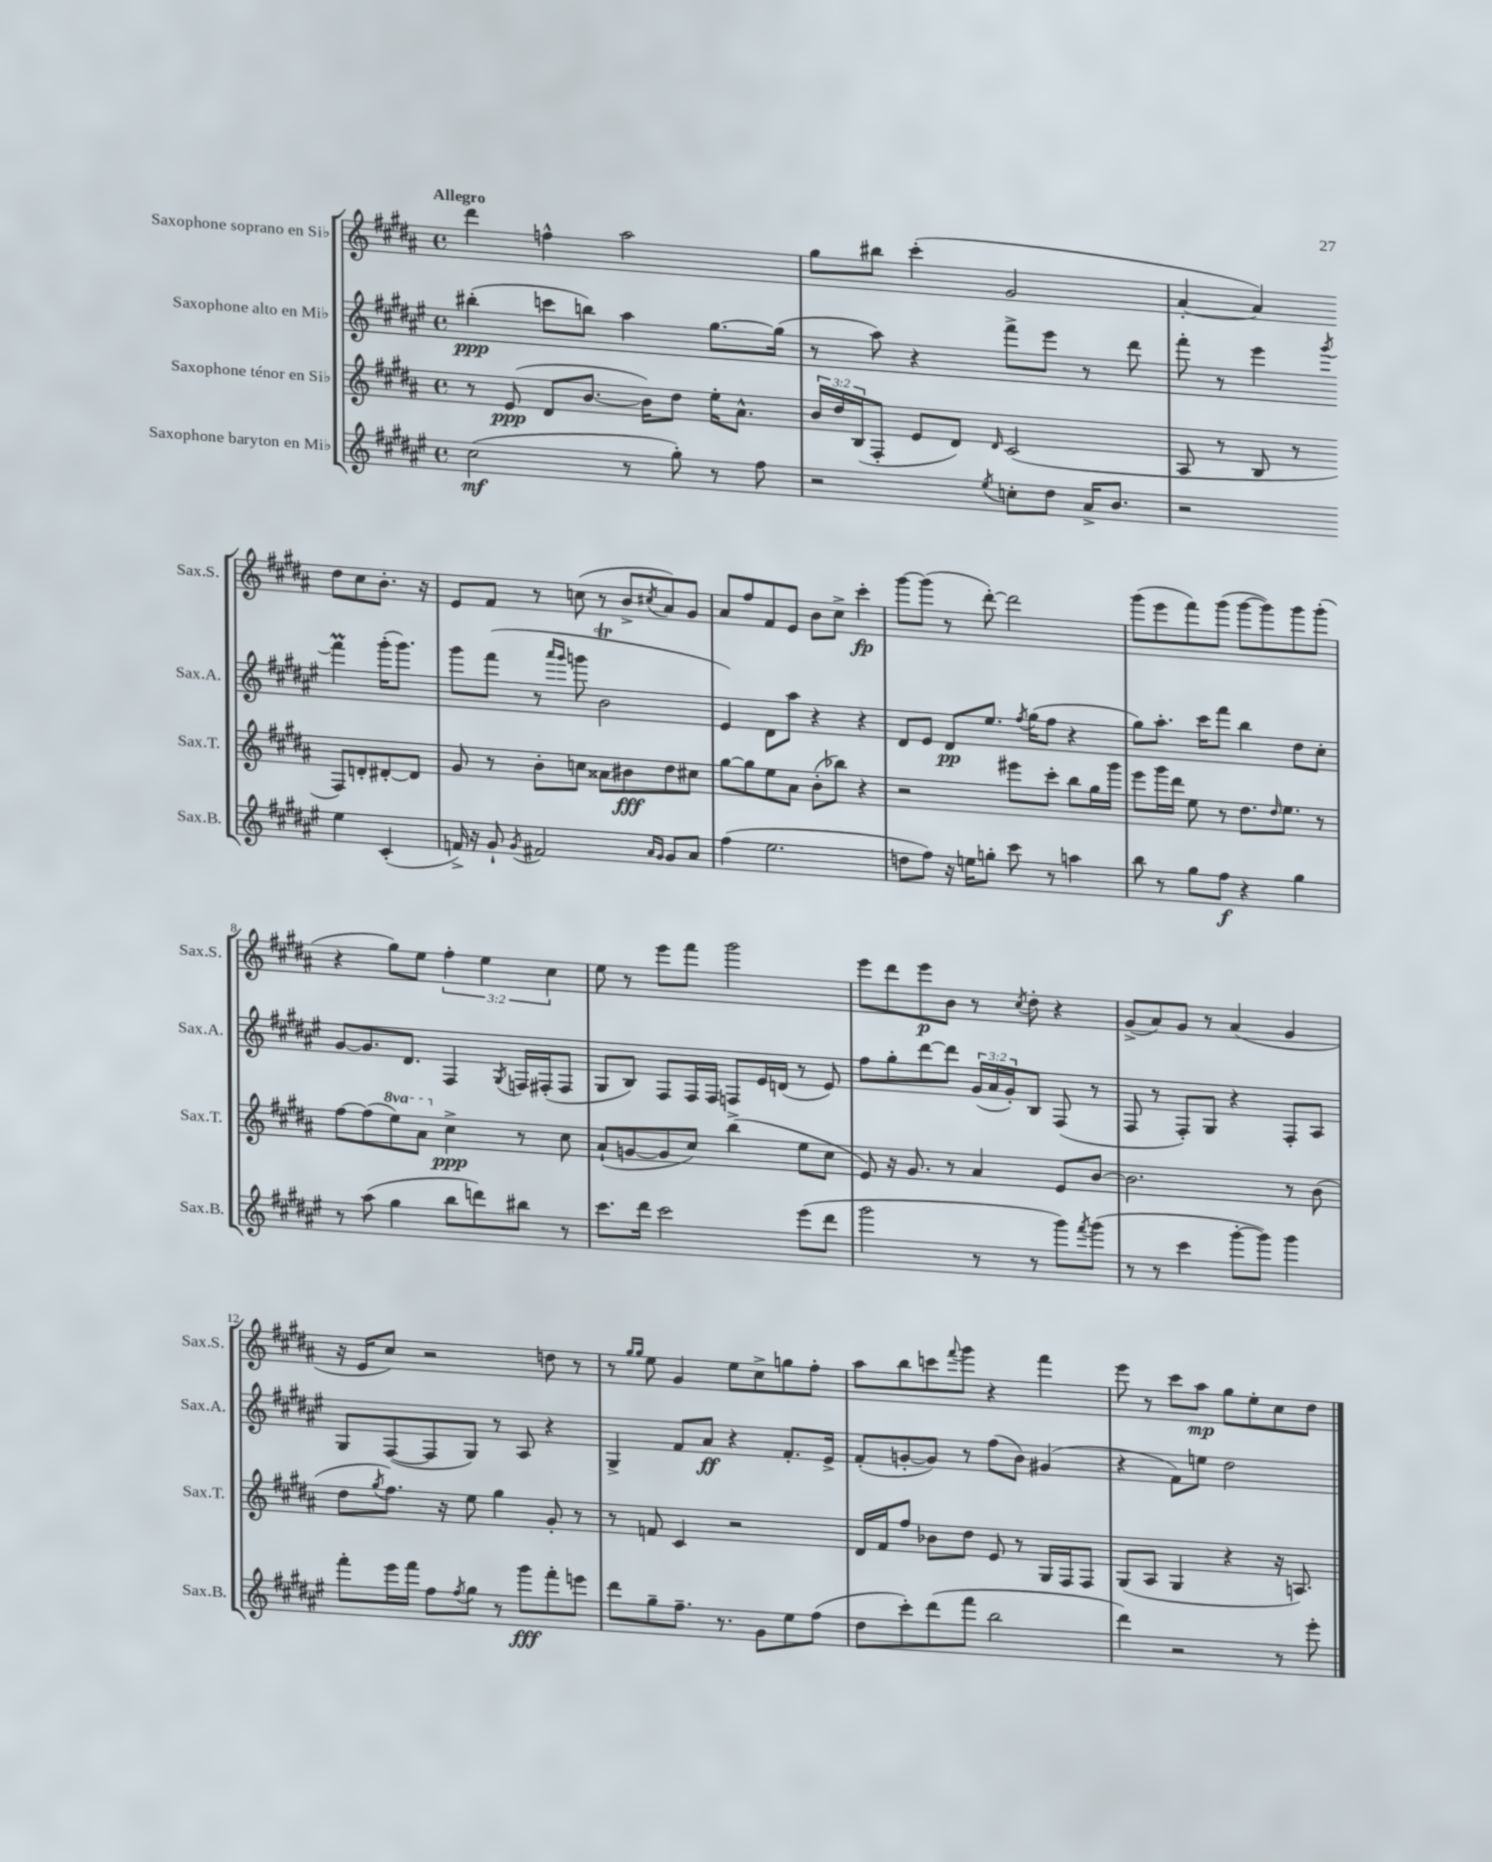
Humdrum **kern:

**kern	**dynam	**kern	**dynam	**kern	**dynam	**kern	**dynam
*part4	*part4	*part3	*part3	*part2	*part2	*part1	*part1
*staff4	*staff4	*staff3	*staff3	*staff2	*staff2	*staff1	*staff1
*I"Saxophone baryton en Mi♭	*	*I"Saxophone ténor en Si♭	*	*I"Saxophone alto en Mi♭	*	*I"Saxophone soprano en Si♭	*
*I'Sax.B.	*	*I'Sax.T.	*	*I'Sax.A.	*	*I'Sax.S.	*
*clefG2	*	*clefG2	*	*clefG2	*	*clefG2	*
*k[f#c#g#d#a#e#]	*	*k[f#c#g#d#a#]	*	*k[f#c#g#d#a#e#]	*	*k[f#c#g#d#a#]	*
*M4/4	*	*M4/4	*	*M4/4	*	*M4/4	*
*met(c)	*	*met(c)	*	*met(c)	*	*met(c)	*
=1	=1	=1	=1	=1	=1	=1	=1
!	!	!	!	!	!	!LO:TX:a:B:t=Allegro	!
(2cc#\	mf	8r	.	(4bb#X'\	ppp	4ddd#\	.
.	.	(8e/	ppp	.	.	.	.
.	.	8d#/L	.	8cccn\L	.	4ffn^^\	.
.	.	[8.b/J	.	8bbn\J)	.	.	.
8r	.	.	.	4aa#\	.	2aa#\	.
.	.	16b\KL])	.	.	.	.	.
8gg#'\)	.	8dd#\J	.	.	.	.	.
8r	.	16ee'\KL	.	[8.gg#\L	.	.	.
.	.	8.a#^^\J	.	.	.	.	.
8ff#\	.	.	.	.	.	.	.
.	.	.	.	(16gg#\Jk]	.	.	.
=2	=2	=2	=2	=2	=2	=2	=2
2r	.	24b/LL	.	8r	.	8gg#\L	.
.	.	24dd#/	.	.	.	.	.
.	.	(24B/J	.	.	.	.	.
.	.	8F#'/J	.	8aa#\)	.	8bb#X\J	.
.	.	8e/L	.	4r	.	(4ccc#'\	.
.	.	8d#/J)	.	.	.	.	.
8qee#/	.	16qqd#/	.	.	.	.	.
8ccn'\L	.	(2c#/	.	8fff#^\L	.	2g#/	.
8dd#\J	.	.	.	8eee#\J	.	.	.
16a#^/KL	.	.	.	8r	.	.	.
8.b/J	.	.	.	.	.	.	.
.	.	.	.	8ddd#\	.	.	.
=3	=3	=3	=3	=3	=3	=3	=3
2r	.	8A#/	.	8fff#'\	.	[4a#'/	.
.	.	8r	.	8r	.	.	.
.	.	8B/	.	4eee#\	.	4a#/])	.
.	.	8r	.	.	.	.	.
.	.	.	.	8qggg#/	.	.	.
4ee#\	.	8F#/L)	.	4fff#M\	.	8dd#\L	.
.	.	8dn'/	.	.	.	8cc#\	.
(4c#'/	.	[8d#X'/	.	(16ggg#'\KL	.	8.b'\J	.
.	.	.	.	8.ggg#\J)	.	.	.
.	.	8d#/J]	.	.	.	.	.
.	.	.	.	.	.	16r	.
!!LO:LB:g=z
=4	=4	=4	=4	=4	=4	=4	=4
16fn^/)	.	8g#/	.	8ggg#\L	.	8e/L	.
16r	.	.	.	.	.	.	.
8g#`/	.	8r	.	(8fff#\J	.	8f#/J	.
8qg#/	.	.	.	.	.	.	.
2f#X/	.	8b'\L	.	8r	.	8r	.
.	.	.	.	16qqaaa#/LL	.	.	.
.	.	.	.	16qqggg#/JJ	.	.	.
.	.	8ccn\J	.	8gggn\	.	(8ccn\	.
.	.	8a##X\L	.	2bT\	.	8r	.
.	.	8b#X\	fff	.	.	8b^/L	.
16qqa#/LL	.	.	.	.	.	.	.
16qqg#/JJ	.	.	.	.	.	8qcc#X/	.
8g#/L	.	8dd#\	.	.	.	8a#/)	.
8a#/J	.	8cc#X\J	.	.	.	8g#/J	.
=5	=5	=5	=5	=5	=5	=5	=5
(4ff#\	.	[8gg#\L	.	4e#/)	.	8a#/L	.
.	.	8gg#\]	.	.	.	8ff#/	.
2.ee#\	.	8ee\	.	8d#\L	.	8f#/	.
.	.	8a#\J	.	8aa#\J	.	8e/J	.
.	.	(8b'\L	.	4r	.	8b\L	.
.	.	8bb-X\J)	.	.	.	8cc#^\J	.
.	.	4r	.	4r	.	4ccc#'\	fp
=6	=6	=6	=6	=6	=6	=6	=6
8ddn\L	.	2r	.	8d#/L	.	[8ggg#\L	.
8ff#\J)	.	.	.	8e#/J	.	(8ggg#\J]	.
16r	.	.	.	8d#/L	pp	8r	.
16een\KL	.	.	.	.	.	.	.
8ggn'\J	.	.	.	8.ee#/J	.	[8ddd#'\)	.
8ccc#\	.	8eee#X\L	.	.	.	2ddd#\]	.
.	.	.	.	8qff#/	.	.	.
.	.	.	.	(16gg#\KL	.	.	.
8r	.	8ccc#'\J	.	8ff#\J	.	.	.
4aan\	.	8bb\L	.	4r	.	.	.
.	.	16gg#\L	.	.	.	.	.
.	.	16ggg#\JJ	.	.	.	.	.
=7	=7	=7	=7	=7	=7	=7	=7
8bb\	.	8eee\L	.	8gg#\L)	.	(8ggg#\L	.
8r	.	16ggg#\L	.	8.aa#'\J	.	8eee\	.
.	.	16ddd#\JJ	.	.	.	.	.
8gg#\L	.	8ee\	.	.	.	8fff#\)	.
.	.	.	.	16ccc#\KL	.	.	.
8ff#\J	f	8r	.	8fff#\J	.	(8ggg#\J	.
4r	.	8.dd#\L	.	4bb\	.	[8ggg#\L	.
.	.	.	.	.	.	8ggg#\])	.
.	.	16qqdd#/	.	.	.	.	.
.	.	8.ee\J	.	.	.	.	.
4gg#\	.	.	.	8dd#\L	.	8ggg#\	.
.	.	8r	.	8cc#'\J	.	(8ggg#'\J	.
!!LO:LB:g=z
=8	=8	=8	=8	=8	=8	=8	=8
8r	.	[8ff#\L	.	[8g#/L	.	4r	.
(8aa#\	.	(8ff#\]	.	8.g#/]	.	.	.
*	*	*8va	*	*	*	*	*
4gg#\	.	8eee\)	.	.	.	8gg#\L)	.
.	.	.	.	8.d#/J	.	.	.
.	.	8aa#\J	.	.	.	8ee\J	.
*	*	*X8va	*	*	*	*	*
8bb\L	.	4cc#^\	ppp	4F#/	.	6ff#'\	.
8dddn\)	.	.	.	.	.	.	.
.	.	.	.	.	.	6ee\	.
.	.	.	.	8qG#/	.	.	.
8bb#X\J	.	8r	.	16Fn/LL	.	.	.
.	.	.	.	(16F#X'/J	.	.	.
.	.	.	.	.	.	6cc#\	.
8r	.	8cc#\	.	8F#/J	.	.	.
=9	=9	=9	=9	=9	=9	=9	=9
8.ccc#\L	.	(8a#`/L	.	8G#/L	.	8ee\	.
.	.	[8gn/	.	8B/J)	.	8r	.
16ddd#\Jk	.	.	.	.	.	.	.
2ccc#\	.	8g/]	.	8F#/L	.	8eee\L	.
.	.	8cc#/J)	.	16F#/L	.	8fff#\J	.
.	.	.	.	16F#/JJ	.	.	.
.	.	(4bb^\	.	8Fn/L	.	2ggg#\	.
.	.	.	.	16e#/L	.	.	.
.	.	.	.	(16dn/JJ	.	.	.
(8eee#\L	.	8ee\L	.	8r	.	.	.
8ddd#\J	.	8cc#\J	.	8e#/)	.	.	.
=10	=10	=10	=10	=10	=10	=10	=10
2ggg#\	.	8e/)	.	8ff#\L	.	8eee\L	.
.	.	16r	.	8gg#'\	.	8ddd#\	.
.	.	8.g#/	.	.	.	.	.
.	.	.	.	[8ddd#\	.	8eee\	p
.	.	8r	.	8ddd#\J]	.	8b\J	.
8r	.	4a#/	.	(24g#/LL	.	8r	.
.	.	.	.	24a#/	.	.	.
.	.	.	.	24g#'/J)	.	.	.
.	.	.	.	.	.	8qcc#/	.
8r	.	.	.	8B/J	.	8dd#'\	.
8ggg#\L)	.	8e/L	.	(8F#/	.	4r	.
8qfff#/	.	.	.	.	.	.	.
(8ggg#\J	.	[8b/J	.	8r	.	.	.
=11	=11	=11	=11	=11	=11	=11	=11
8r	.	2.b\]	.	8F#/	.	(8g#^/L	.
8r	.	.	.	8r	.	8a#/)	.
4ccc#\	.	.	.	8F#'/L)	.	8g#/J	.
.	.	.	.	8G#/J	.	8r	.
[8ggg#'\L	.	.	.	4r	.	(4a#/	.
8ggg#\J])	.	.	.	.	.	.	.
4ggg#\	.	8r	.	8F#'/L	.	4g#/	.
.	.	(8b\	.	8A#/J	.	.	.
!!LO:LB:g=z
=12	=12	=12	=12	=12	=12	=12	=12
8fff#'\L	.	8dd#\L	.	8G#/L	.	16r	.
.	.	.	.	.	.	16e/KL	.
.	.	8qgg#/	.	.	.	.	.
16eee#\L	.	8.ff#\J)	.	([8F#/	.	8cc#/J)	.
16fff#\JJ	.	.	.	.	.	.	.
8ff#\L	.	.	.	8F#/]	.	2r	.
.	.	16r	.	.	.	.	.
8qff#/	.	.	.	.	.	.	.
8gg#\J	.	8ee\	.	8G#/J)	.	.	.
8r	.	4gg#\	.	8r	.	.	.
8ggg#\L	fff	.	.	8A#/	.	.	.
8fff#'\	.	8g#'/	.	4r	.	8ddn\	.
8eeen\J	.	8r	.	.	.	8r	.
=13	=13	=13	=13	=13	=13	=13	=13
8ddd#\L	.	8r	.	4G#^/	.	8r	.
.	.	.	.	.	.	16qqgg#/LL	.
.	.	.	.	.	.	16qqgg#/JJ	.
8gg#~\	.	8fn/	.	.	.	8ee\	.
8.ff#~\J	.	4c#/	.	8f#/L	.	4g#/	.
.	.	.	.	8a#/J	ff	.	.
8.r	.	.	.	.	.	.	.
.	.	2r	.	4r	.	8ee\L	.
8g#\L	.	.	.	.	.	8cc#^\	.
8ee#\	.	.	.	8.f#'/L	.	8ggn\	.
(8ff#\J	.	.	.	.	.	8ff#'\J	.
.	.	.	.	16e#^/Jk	.	.	.
=14	=14	=14	=14	=14	=14	=14	=14
8dd#\L	.	16d#/LL	.	(8f#'/L	.	8aa#\L	.
.	.	16f#/J	.	.	.	.	.
8ccc#'\)	.	8ff#/J	.	[8gn'/	.	8bb\	.
(8ddd#\	.	8b-X\L	.	8g/J])	.	8cccn\	.
.	.	.	.	.	.	8qqfff#/	.
8fff#\J	.	8dd#\J	.	8r	.	8ggg#\J	.
2bb\	.	8e/	.	(8ff#\L	.	4r	.
.	.	8r	.	8b\J)	.	.	.
.	.	16G#/LL	.	(4g#X/	.	4fff#\	.
.	.	16F#/J	.	.	.	.	.
.	.	8F#/J	.	.	.	.	.
=15	=15	=15	=15	=15	=15	=15	=15
4ddd#\)	.	(8G#/L	.	4r	.	8eee\	.
.	.	8A#/J	.	.	.	8r	.
2r	.	4G#/	.	8f#\L)	.	8ccc#\L	.
.	.	.	.	8een\J	.	8aa#\J	mp
.	.	4r	.	2dd#\	.	8gg#\L	.
.	.	.	.	.	.	8ee'\	.
8r	.	16r	.	.	.	8cc#\	.
.	.	8.An/)	.	.	.	.	.
8eee#'\	.	.	.	.	.	8dd#\J	.
==	==	==	==	==	==	==	==
*-	*-	*-	*-	*-	*-	*-	*-
